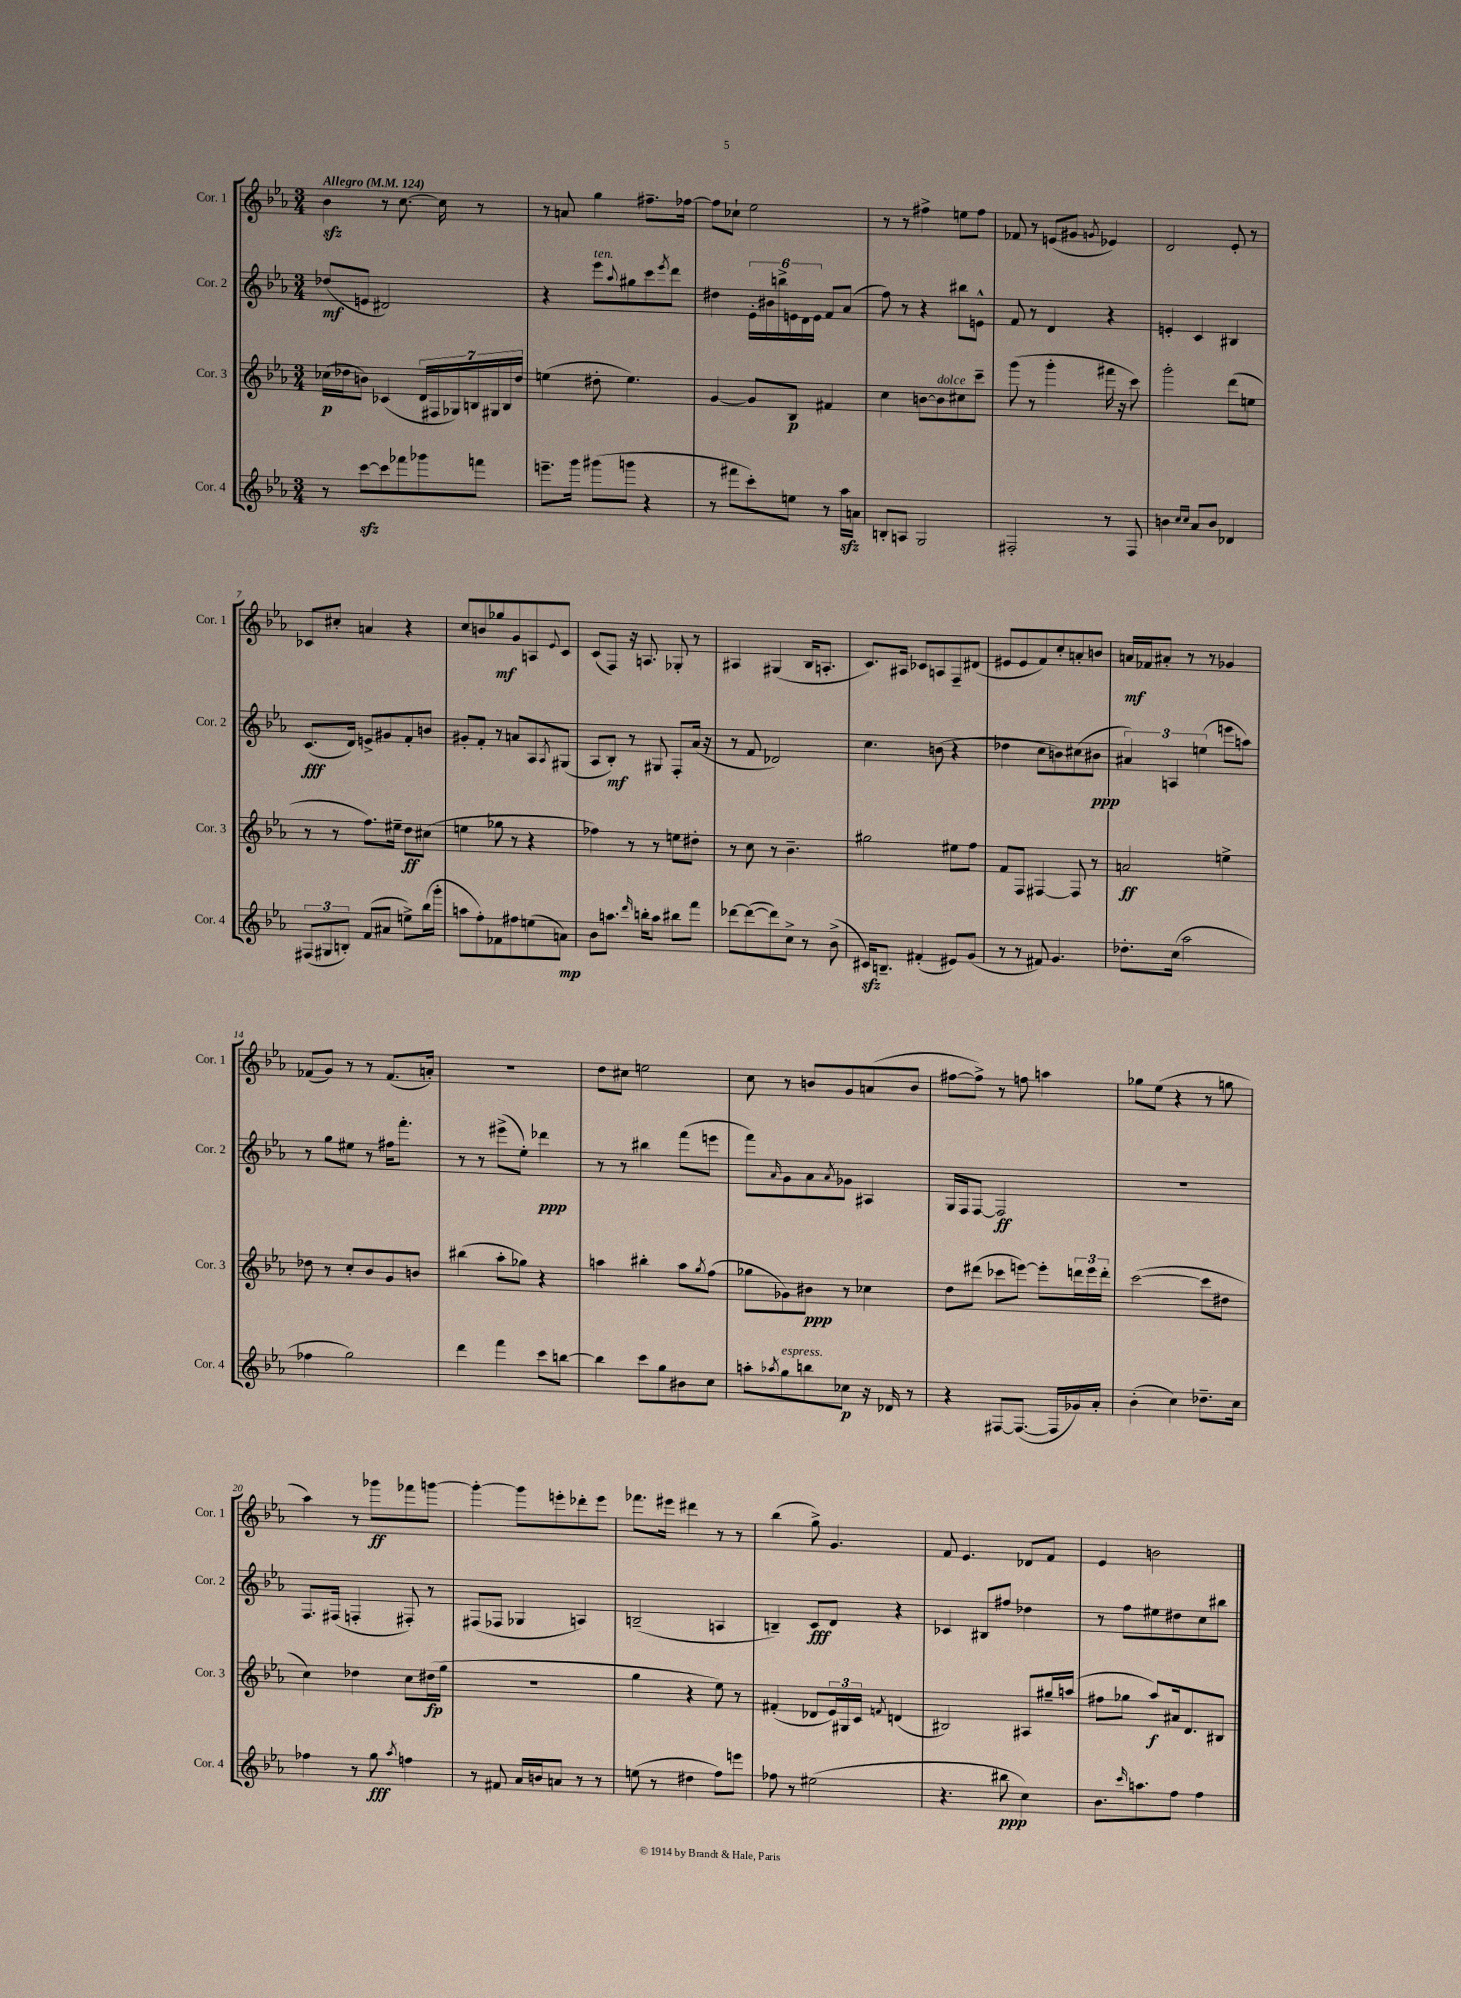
<<
\new StaffGroup <<
\new Staff = "s0" \with { instrumentName = "Cor. 1" shortInstrumentName = "Cor. 1" } {
    \clef treble \key ees \major \numericTimeSignature \time 3/4 \tempo "Allegro" 4 = 124
    bes'4\sfz r8 c''8.~ c''16 r8 |
    r8 a'8 g''4 fis''8.-- fes''16~ |
    fes''8 ces''8-! ees''2 |
    r8 r8 fis''4-> e''8 fis''8 |
    fes'8 r8 e'8( gis'8 \acciaccatura { g'8 } ees'4) |
    d'2 ees'8-. r8 |
    ces'8 cis''8-. a'4 r4 |
    c''8 b'8 ges''8\mf g'8 a8 \appoggiatura { ees'8 } c'8 |
    c'8( f8) r16 a8. ges8-. r8 |
    ais4 gis4( bes16 a8.-. |
    c'8.) ais16 ces'8 a8 f8-- dis'8( |
    eis'8 eis'8 f'8) c''8-. a'8-. b'8 |
    a'16\mf fes'16 ais'8-. r8 r8 ges'4 |
    fes'8( g'8) r8 r8 fes'8.( a'16-.) |
    R2. |
    d''8 cis''8 e''2 |
    c''8 r8 b'8 g'8 a'8( b'8 |
    fis''8~ fis''8->) r8 f''8 a''4 |
    ges''8 ees''8( r4 r8 g''8 |
    aes''4) r8 ges'''8\ff fes'''8 g'''8~ |
    g'''4~-. g'''8 e'''8-. des'''8-. e'''8 |
    fes'''8. eis'''16 dis'''4 r8 r8 |
    bes''4( g''8->) g'4. |
    f'8 ees'4. des'8 f'8 |
    ees'4 b'2 \bar "|." |
}
\new Staff = "s1" \with { instrumentName = "Cor. 2" shortInstrumentName = "Cor. 2" } {
    \clef treble \key ees \major \numericTimeSignature \time 3/4
    des''8\mf( e'8 dis'2) |
    r4 ees'''8^\markup { \italic "ten." } \appoggiatura { aes''8 } gis''8 c'''8 \acciaccatura { ees'''8 } d'''8 |
    dis''4 \tuplet 6/4 { ees'16-. bis'16 b''16-> e'16 d'16 e'16 } f'8 aes'8( |
    f''8) r8 r4 bis''8 e'8-^ |
    f'8 r8 d'4 r4 |
    e'4-. c'4 bis4 |
    c'8.\fff( d'16) e'8-> gis'8 f'8-. b'8 |
    gis'8-. f'8-. r8 a'8 aes8 \acciaccatura { aes8 } gis8( |
    aes8 bes8-.\mf) r8 gis8 f8-. aes'16( r16 |
    r8 f'8 des'2) |
    c''4. b'8( r4 |
    des''4 c''8 b'8) cis''8( bis'8\ppp |
    \tuplet 3/2 { ais'4) a4 e''4( } e'''8 a''8) |
    r8 g''8 eis''8 r8 fis''16 f'''8.-. |
    r8 r8 eis'''8->( ees''8-.) des'''4\ppp |
    r8 r8 bis''4 f'''8( e'''8 |
    f'''8) \grace { aes'16 } g'8 aes'8 \acciaccatura { aes'8 } ges'8 ais4 |
    g16 f16 f8~ f2\ff |
    R2. |
    f8. fis16( f4-. fis8-.) r8 |
    fis8( fes8 ges4 a4) |
    b2--( a4 |
    b4--) c'8\fff d'8 r4 |
    ces'4 bis8 fis''8 des''4 |
    r8 f''8 eis''8 dis''8 c''8 bis''8 \bar "|." |
}
\new Staff = "s2" \with { instrumentName = "Cor. 3" shortInstrumentName = "Cor. 3" } {
    \clef treble \key ees \major \numericTimeSignature \time 3/4
    ces''16\p( des''16 b'8) ces'4( \tuplet 7/4 { d'16 fis16 ges16) b16 gis16 b16 des''16 } |
    e''4( dis''8-. e''4.) |
    g'4~ g'8 bes8\p fis'4 |
    c''4 b'8~ b'8^\markup { \italic "dolce" } cis''8 c'''8-- |
    g'''8( r8 g'''4-. fis'''16 r16 c'''8) |
    g'''2-. d'''8( e''8 |
    r8 r8 f''8.) eis''16-- d''8\ff cis''8( |
    e''4 ges''8 r8 r4 |
    fes''4) r8 r8 e''8 dis''8-. |
    r8 c''8 r8 bes'4.-- |
    gis''2 eis''8 f''8 |
    f'8 f8 fis4~ fis8 r8 |
    a'2\ff e''4-> |
    des''8 r8 c''8-. bes'8 g'8 b'8 |
    bis''4( aes''8-. ges''8) r4 |
    a''4 bis''4-. a''8 \acciaccatura { g''8 } f''8( |
    ges''8 ges'8) bis'8\ppp r8 ces''4 |
    d''8 dis'''8( ces'''8 e'''8~) e'''8-. \tuplet 3/2 { d'''16 e'''16 d'''16-. } |
    c'''2~( c'''8 dis''8 |
    c''4) des''4 c''8 dis''16\fp( g''16 |
    R2. |
    g''4 r4 ees''8) r8 |
    fis'4-.( des'8 \tuplet 3/2 { ees'16) gis16 c'16 } \acciaccatura { f'8 } d'4( |
    bis2) ais8 gis''16-- a''16( |
    fis''8 ges''8 aes''8\f) ais'16 d'8. bis8 \bar "|." |
}
\new Staff = "s3" \with { instrumentName = "Cor. 4" shortInstrumentName = "Cor. 4" } {
    \clef treble \key ees \major \numericTimeSignature \time 3/4
    r8 c'''8~\sfz c'''8 fes'''8 ges'''8 f'''8 |
    e'''8.-- g'''16 gis'''8( g'''8 r4 |
    r8 fis'''8 c'''8-.) e''8 r8 aes''16\sfz a'16 |
    b8-. a8 g2 |
    fis2-. r8 fis8 |
    b'4 \grace { c''16 c''16 } aes'8 b'8 des'4 |
    \tuplet 3/2 { fis8( gis8 b8-.) } f'8( ais'8 e''8->) bes''16( g'''16-. |
    a''8 f''8-.) fes'8 fis''8 e''8( a'8\mp) |
    bes'8 a''8. \grace { d'''16 } b''16-. a''8 bis''8 f'''8 |
    des'''8~ des'''8~( des'''8) c''8-> r8 bes'8->( |
    cis'16\sfz) b8.-- fis'4-.( eis'8) g'8( |
    r8 r8 fis'8) g'4. |
    des''8.-. c''16( aes''2 |
    fes''4 g''2) |
    d'''4 f'''4 c'''8 b''8~ |
    b''4 c'''8 g''8 bis'8 c''8 |
    a''8-. \acciaccatura { aes''8 } g''8^\markup { \italic "espress." } b''8 ces''8\p r16 des'16 r8 |
    r4 fis8~ fis8.~( fis16 ges'16) aes'16-. |
    bes'4-.( c''4) des''8.-- c''16 |
    fes''4 r8 g''8\fff \acciaccatura { aes''8 } f''4 |
    r8 fis'8 aes'16 b'16 a'8 r8 r8 |
    e''8( r8 dis''4 f''8) e'''8 |
    fes''8 r8 eis''2( |
    r4. bis''8\ppp c''4) |
    bes'8. \grace { c'''16 } a''8. f''8 f''4 \bar "|." |
}
>>
>>
